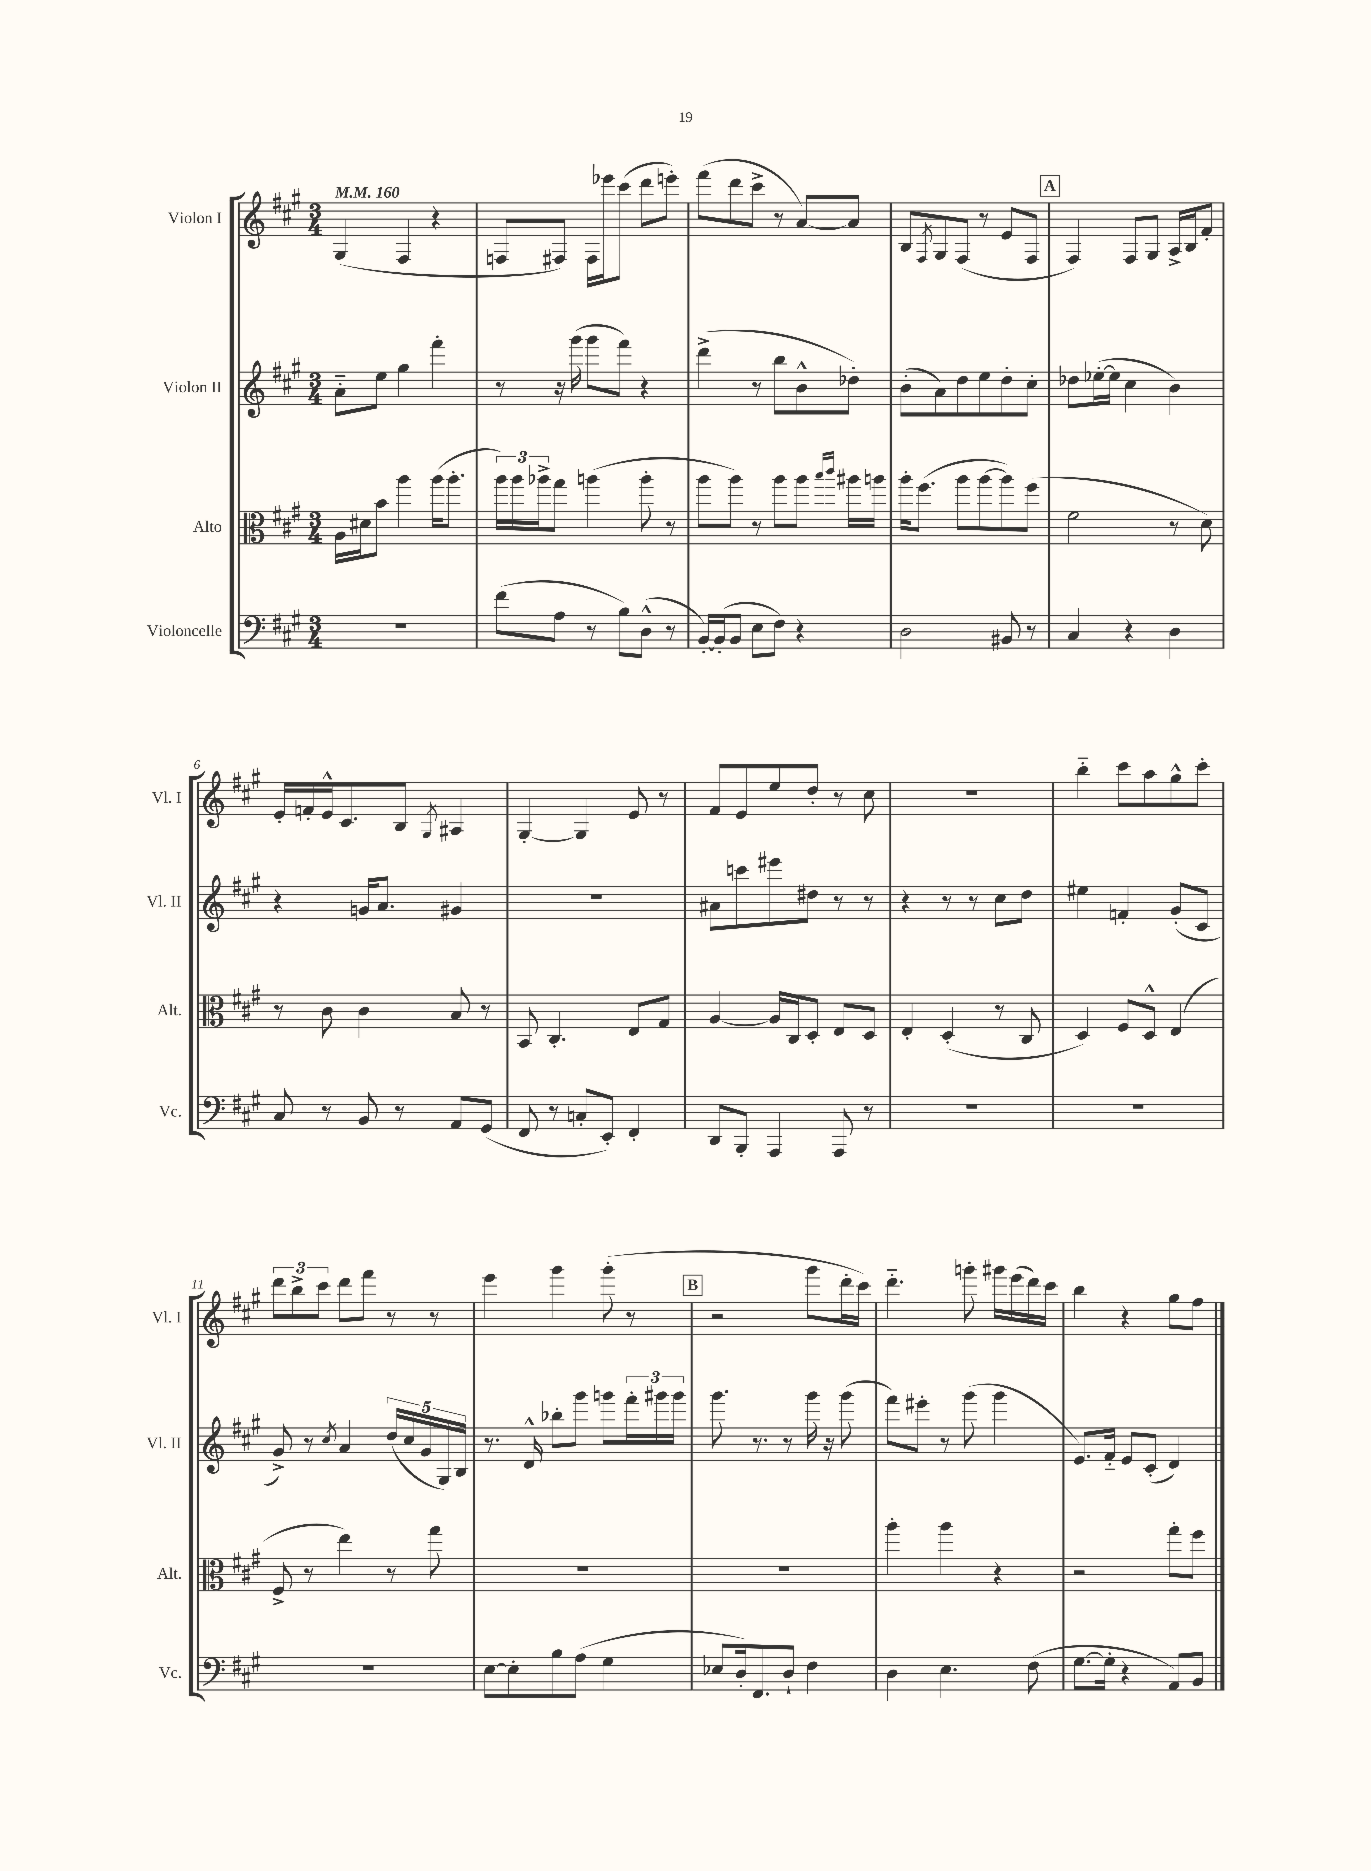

**kern	**kern	**kern	**kern
*staff4	*staff3	*staff2	*staff1
*clefF4	*clefC3	*clefG2	*clefG2
*k[f#c#g#]	*k[f#c#g#]	*k[f#c#g#]	*k[f#c#g#]
*M3/4	*M3/4	*M3/4	*M3/4
*MM160	*MM160	*MM160	*MM160
2.r	16A	8a'~	(4G#
.	16d#	.	.
.	8b	8ee	.
.	4aa	4gg#	4F#
.	(16aa	4fff#'	4r
.	8.aa'	.	.
=	=	=	=
(8f#	24aa)	8r	8F
.	24aa	.	.
.	24aa-^	.	.
8A	8gg#	16r	8F#)
.	.	(16ggg#	.
8r	(4aa	8ggg#	16F#
.	.	.	16eee-
8B)	.	8fff#)	(8ccc#
(8D^^	8aa'	4r	8ddd
8r	8r	.	8eee')
=	=	=	=
[16BB')	8aa	(4ddd^	(8fff#
(16BB']	.	.	.
8BB	8aa)	.	8ddd
8E	8r	8r	8ccc#^
8F#)	8aa	8bb	8r
4r	8aa	8b^^	[8a)
.	16qqbb	.	.
.	16qqccc#	.	.
.	16aa#	8dd-')	8a]
.	16aa	.	.
=	=	=	=
2D	16aa'	(8b'	8B
.	(8.ff#	.	.
.	.	.	8qF#
.	.	8a)	8G#
.	8aa	8dd	(8F#
.	[8aa	8ee	8r
8BB#	8aa])	8dd'	8e
8r	(8ff#	8cc#'	8F#
=	=	=	=
4C#	2f#	8dd-	4F#)
.	.	([16ee-'	.
.	.	16ee-]	.
4r	.	4cc#	8F#
.	.	.	8G#
4D	8r	4b)	16A^
.	.	.	16B
.	8d)	.	8f#'
=	=	=	=
8C#	8r	4r	16e'
.	.	.	16f'
8r	8c#	.	16e^^
.	.	.	8.c#
8BB	4c#	16g	.
.	.	8.a	.
8r	.	.	8B
.	.	.	8qG#
8AA	8B	4g#	4A#
(8GG#	8r	.	.
=	=	=	=
8FF#	8BB	2.r	[4G#'
8r	4.C#'	.	.
8C'	.	.	4G#]
8EE')	.	.	.
4FF#'	8E	.	8e
.	8G#	.	8r
=	=	=	=
8DD	[4A	8a#	8f#
8BBB'	.	8ccc	8e
4AAA	16A]	8eee#	8ee
.	16C#	.	.
.	8D'	8dd#	8dd'
8AAA	8E	8r	8r
8r	8D	8r	8cc#
=	=	=	=
2.r	4E'	4r	2.r
.	(4D'	8r	.
.	.	8r	.
.	8r	8cc#	.
.	8C#	8dd	.
=	=	=	=
2.r	4D)	4ee#	4bb'~
.	8F#	4f'	8ccc#
.	8D^^	.	8aa
.	(4E	(8g#'	8gg#^^
.	.	8c#	8ccc#'
=	=	=	=
2.r	8F#^	8g#^)	12ddd
.	.	.	12bb^
.	8r	8r	.
.	.	.	12ccc#
.	.	8qcc#	.
.	4ee)	4a	8ddd
.	.	.	8fff#
.	8r	(20dd	8r
.	.	20cc#	.
.	.	20g#	.
.	8gg#	.	8r
.	.	20G#)	.
.	.	20B	.
=	=	=	=
[8E	2.r	8.r	4eee
8E']	.	.	.
.	.	16d^^	.
8B	.	8bb-'	4ggg#
(8A	.	8ggg#	.
4G#	.	8ggg	(8ggg#'
.	.	24fff#'	8r
.	.	24ggg#	.
.	.	24ggg#	.
=	=	=	=
8E-	2.r	8.ggg#	2r
16D')	.	.	.
8.FF#	.	8.r	.
8D`	.	8r	.
4F#	.	16ggg#	8ggg#
.	.	16r	.
.	.	(8ggg#	16ddd'
.	.	.	16ccc#)
=	=	=	=
4D	4aa'	8fff#)	4.ddd'~
.	.	8eee#'	.
4.E	4aa	8r	.
.	.	(8ggg#	8ggg'
.	4r	4ggg#	16ggg#
.	.	.	(16eee
(8F#	.	.	16ddd)
.	.	.	16ccc#
=	=	=	=
[8.G#	2r	8.e)	4bb
16G#']	.	16f#'~	.
4r	.	8e	4r
.	.	(8c#'	.
8AA)	8gg#'	4d)	8gg#
8BB	8ff#	.	8ff#
==	==	==	==
*-	*-	*-	*-
